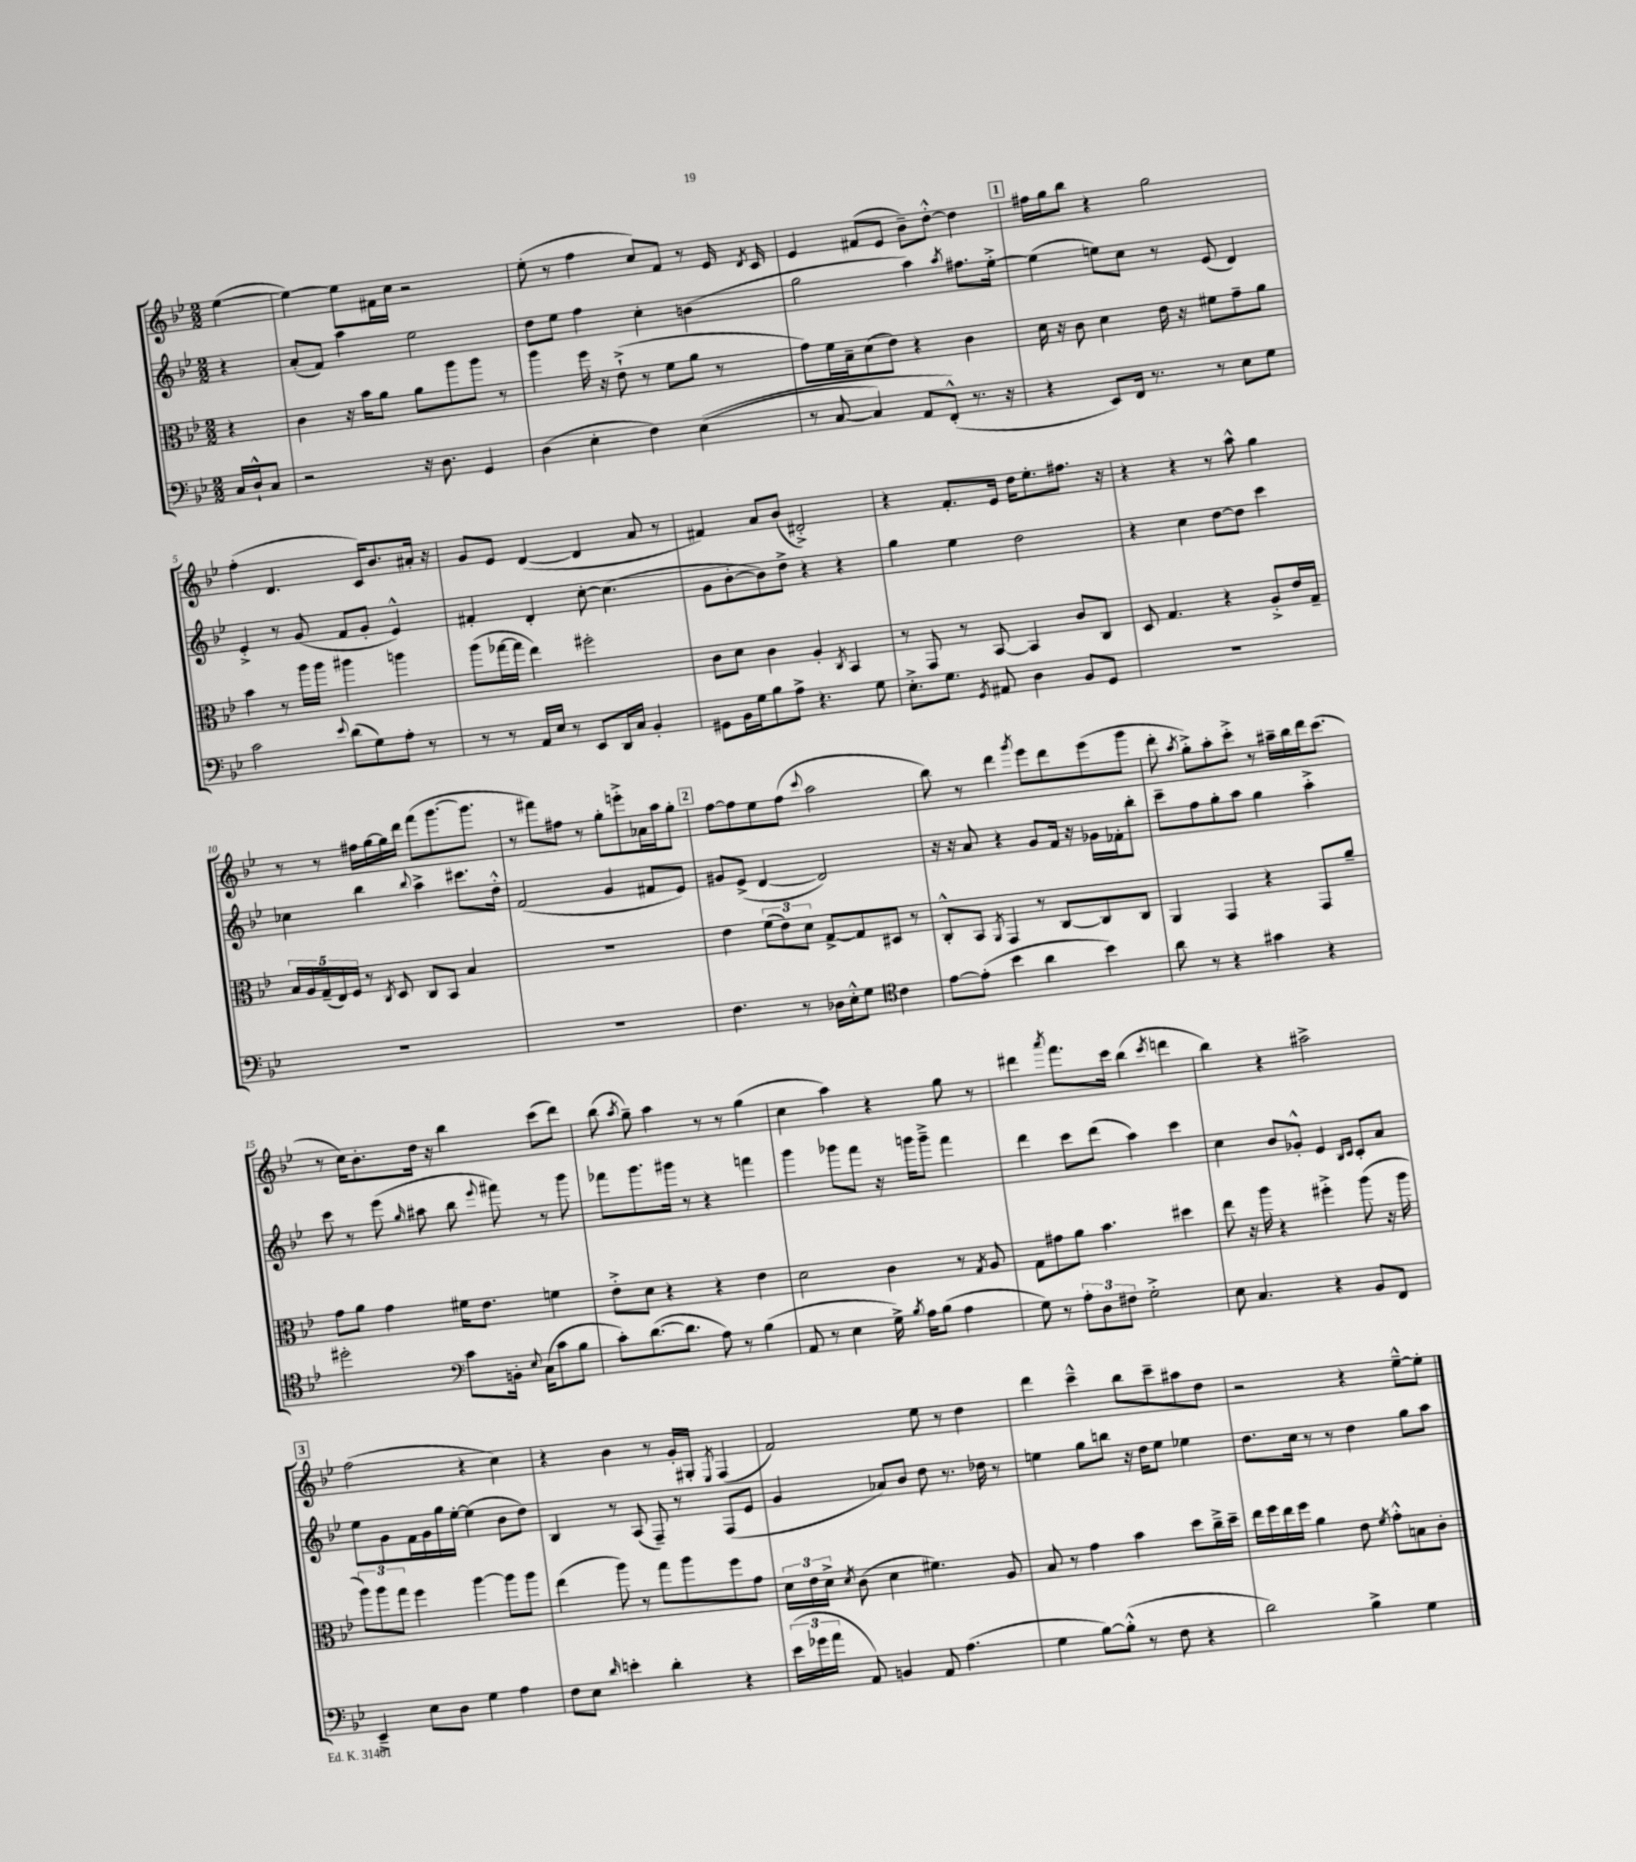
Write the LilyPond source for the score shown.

<<
\new StaffGroup <<
\new Staff = "s0" {
    \clef treble \key bes \major \numericTimeSignature \time 2/2 \partial 4
    \autoBeamOff ees''4~( |
    ees''4~) ees''8[ fis'16 c''16] r2 |
    ees''8-.( r8 f''4 c''8[) f'8] r8 ees'16 \acciaccatura { d'8 } c'16 |
    ees'4 fis'8[( ees'8] bes'8[--) d''8]~-.-^ d''4 |
    \mark \markup { \box "1" } fis''16[ g''16 bes''8] r4 g''2 |
    f''4-.( d'4. c'16[) bes'8. ais'16]-. r16 |
    g'8[ ees'8] d'4~( d'4 a'8 r8 |
    fis'4) a'8[ bes'8]( dis'2-.->) |
    r4 f'8.[-. ees'16] d''16[ ees''8.-. fis''8.] r16 |
    r4 r4 r8 a''8-^ g''4 |
    r8 r8 fis''16[ g''16~ g''16 d'''16] f'''8[( g'''8.~ g'''8.] |
    r8 fis'''8[) fis''8] r8 g''8[-. e'''8-.-> aes'16 a''16 g''8]-. |
    \mark \markup { \box "2" } f''8[~ f''8 ees''8 f''8]( \appoggiatura { c'''8 } a''2 |
    bes''8) r8 d'''4 \acciaccatura { g'''8 } ees'''8[ d'''8 ees'''8( g'''8] |
    d'''8-. \acciaccatura { a''8 } g''8[-.->) a''8-. c'''8]-.-> r8 ais''16[-- bes''16 d'''16 c'''8.]( |
    r8 c''16[) bes'8.-. d''16] r16 bes''4 c'''8[( d'''8]) |
    bes''8( \acciaccatura { a''8 } g''8--) a''4 r8 r8 g''4( |
    c''4 a''4) r4 g''8 r8 |
    dis'''4 \acciaccatura { a'''8 } f'''8.[ c'''16] bes''4( \acciaccatura { c'''8 } d'''4 |
    bes''4) r4 ais''2-> |
    \mark \markup { \box "3" } f''2( r4 c''4) |
    r4 bes'4 r8 g'16[-. gis16]-. \acciaccatura { ees8 } f4( |
    f'2) ees''8 r8 d''4 |
    d'''4 c'''4---^ bes''8[ c'''8-- ais''8 d''8] |
    r2 r4 ees''8[~---^ ees''8]-. \bar "|." |
}
\new Staff = "s1" {
    \clef treble \key bes \major \numericTimeSignature \time 2/2 \partial 4
    \autoBeamOff r4 |
    a'8[-.( f'8]) a''4 ees''2 |
    d''8[ ees''8] f''4 c''4-. b'4( |
    g''2 a''4) \acciaccatura { a''8 } fis''8.[ ees''16]~-.-> |
    \mark \markup { \box "1" } ees''4( e''8[) c''8] r8 ees'8( d'4) |
    ees'4-.-> r8 g'8( f'8[ g'8]-. ees'4-^) |
    fis'4-. d'4-. c''8~-. c''4.( |
    g'8[ bes'8~-. bes'8) d''8]-> r4 r4 |
    g''4 ees''4 d''2 |
    r4 c''4 d''8[~ d''8] c'''4 |
    ces''4 bes''4 \appoggiatura { bes''8 } a''4-> cis'''8.[ d''16]-.-^ |
    f'2( g'4 fis'8[ ees'8]) |
    \mark \markup { \box "2" } gis'8[ ees'8]->( d'4~ d'2) |
    r16 r16 a'8 r4 g'8[ f'16] r16 ges'16[ fes'16-. bes''8]-. |
    c'''8[-- f''8 g''8-. a''8] g''4 a''4-.-> |
    c'''8 r8 ees'''8( \grace { g''16 } ais''8 bes''8 \appoggiatura { ees'''8 } fis'''8) r8 g'''8 |
    fes'''8[ g'''8. gis'''16] r8 r4 f'''4 |
    g'''4 ges'''8[ f'''8] r16 g'''16[ g'''8]---> f'''4 |
    d'''4 c'''8[ d'''8]( a''4) c'''4 |
    c''4 bes'8[ ges'8]-.-^ ees'4 \grace { bes16[ c'16] } c'8[-. a'8] |
    \mark \markup { \box "3" } ees''8[ g'8 f'16 g'16 g''16 ees''16]~-. ees''4( bes'8[ d''8]) |
    bes4 r8 a8( f8--) r8 f8[( ees'8] |
    g'4 aes'8[) bes'8] d''8 r8. des''16 r8 |
    e''4 g''8[ b''8] r16 d''16[ e''8] ees''4 |
    d''8.[ c''16] r8 r8 d''4 g''8[ a''8] \bar "|." |
}
\new Staff = "s2" {
    \clef alto \key bes \major \numericTimeSignature \time 2/2 \partial 4
    \autoBeamOff r4 |
    c'4 r16 bes'16[ a'8] a'8[ a''8 a''8] r8 |
    a''4 f''16 r16 ees'8-!->( r8 f'8[ a'8] r8 |
    g'8[) f'16 bes16-- d'8( ees'8]) r4 c'4 |
    \mark \markup { \box "1" } d'16 r16 c'8 d'4 ees'16 r16 fis'8[ g'8-- a'8] |
    bes'4 r8 a''16[ a''16] ais''4 a''4 |
    a''8[( ges''16~ ges''16] ees''4) fis''2-. |
    c'8[ d'8] c'4 a4-. \acciaccatura { c8 } bes,4 |
    r8 g,8 r8 bes,8~ bes,4 c'8[ c8] |
    d8 g4. r4 a8[-.-> ees'16 g16]-- |
    \tuplet 5/4 { bes16[ a16 g16--( ees16) f16] } r8 \acciaccatura { c8 } d8 c8[ bes,8] bes4 |
    R1 |
    \mark \markup { \box "2" } ees'4 \tuplet 3/2 { f'8[( ees'8) d'8] } g8[~-> g8 dis8] r8 |
    c8[-.-^ bes,8] \acciaccatura { a,8 } g,4 r8 c8[~ c8 c8] |
    a,4 g,4 r4 g,8[ a'8]-- |
    g'8[ a'8] g'4 fis'16[ ees'8.] f'4 |
    ees'8[-.-> d'8] r4 r4 ees'4 |
    d'2 c'4 r8 \acciaccatura { g8 } a8 |
    g8[ gis'8 a'8] bes'4. dis''4 |
    ees''8 r16 a''16 r4 fis''4-.-> a''8( r16 a''16 |
    \mark \markup { \box "3" } \tuplet 3/2 { a''8[) a''8 g''8] } f''4 a''4~ a''8[ a''8] |
    ees''4( a''8) r8 g''8[ a''8 f''8 g'8] |
    \tuplet 3/2 { d'16[ ees'16 d'16]-> } \acciaccatura { d'8 } c'8( d'4 fis'4.) a8 |
    bes8 r8 g'4 bes'4 d''8[ c''16---> d''16]-- |
    ees''16[ f''16 ees''16 f''16] a'4 ees'8 \acciaccatura { f'8 } g'8[-.-^ b8 c'8]-. \bar "|." |
}
\new Staff = "s3" {
    \clef bass \key bes \major \numericTimeSignature \time 2/2 \partial 4
    \autoBeamOff c16[ d16-!-^ c8] |
    r2 r16 d8. g,4 |
    d4( ees4-. f4) ees4(\( |
    r8 c8~ c4) a,8[ f,8]-.-^(\) r8. r16 |
    \mark \markup { \box "1" } r4 ees,8[) f,16] r8. r8 ees8[ g8] |
    c'2 \appoggiatura { ees'8 } d'8[( g8) a8]-. r8 |
    r8 r8 a,16[ ees16] r8 ees,8[ d,16 c16] bes,4-. |
    gis,8[ bes,16 g16 bes8 a8]-> r4. g8 |
    ees8.[-.-> g8.] \acciaccatura { g,8 } ais,8 d4 bes,8[ g,8] |
    R1 |
    R1 |
    R1 |
    \mark \markup { \box "2" } f4. r8 des16[ ees16-.-^ g8] \clef tenor c'4 |
    ees'8[~ ees'8]-.( bes'4 a'4 bes'4) |
    a'8 r8 r4 gis'4 r4 |
    dis''2-. \clef bass c'8[ b,16]-. \appoggiatura { ees8 } c16[( c'8 bes8] |
    c'8[-.) d'8.~( d'8.] a8) r8 bes4( |
    a,8 r8 ees4 g16->) \acciaccatura { bes8 } a16[ bes8]( a4 |
    g8) r8 \tuplet 3/2 { a8[-. d8 fis8] } g2-.-> |
    ees8 c4. r4 bes,8[ f,8] |
    \mark \markup { \box "3" } ees,4---> ees8[ d8] g4 a4 |
    f8[ ees8] \grace { d'16 } e'4-. d'4-. r4 |
    \tuplet 3/2 { ees'16[( ges'16 a'16] } a,8) b,4 a,8 a4.( |
    g4 bes8[~) bes8]-.-^( r8 f8 r4 |
    d'2) bes4-> g4 \bar "|." |
}
>>
>>
